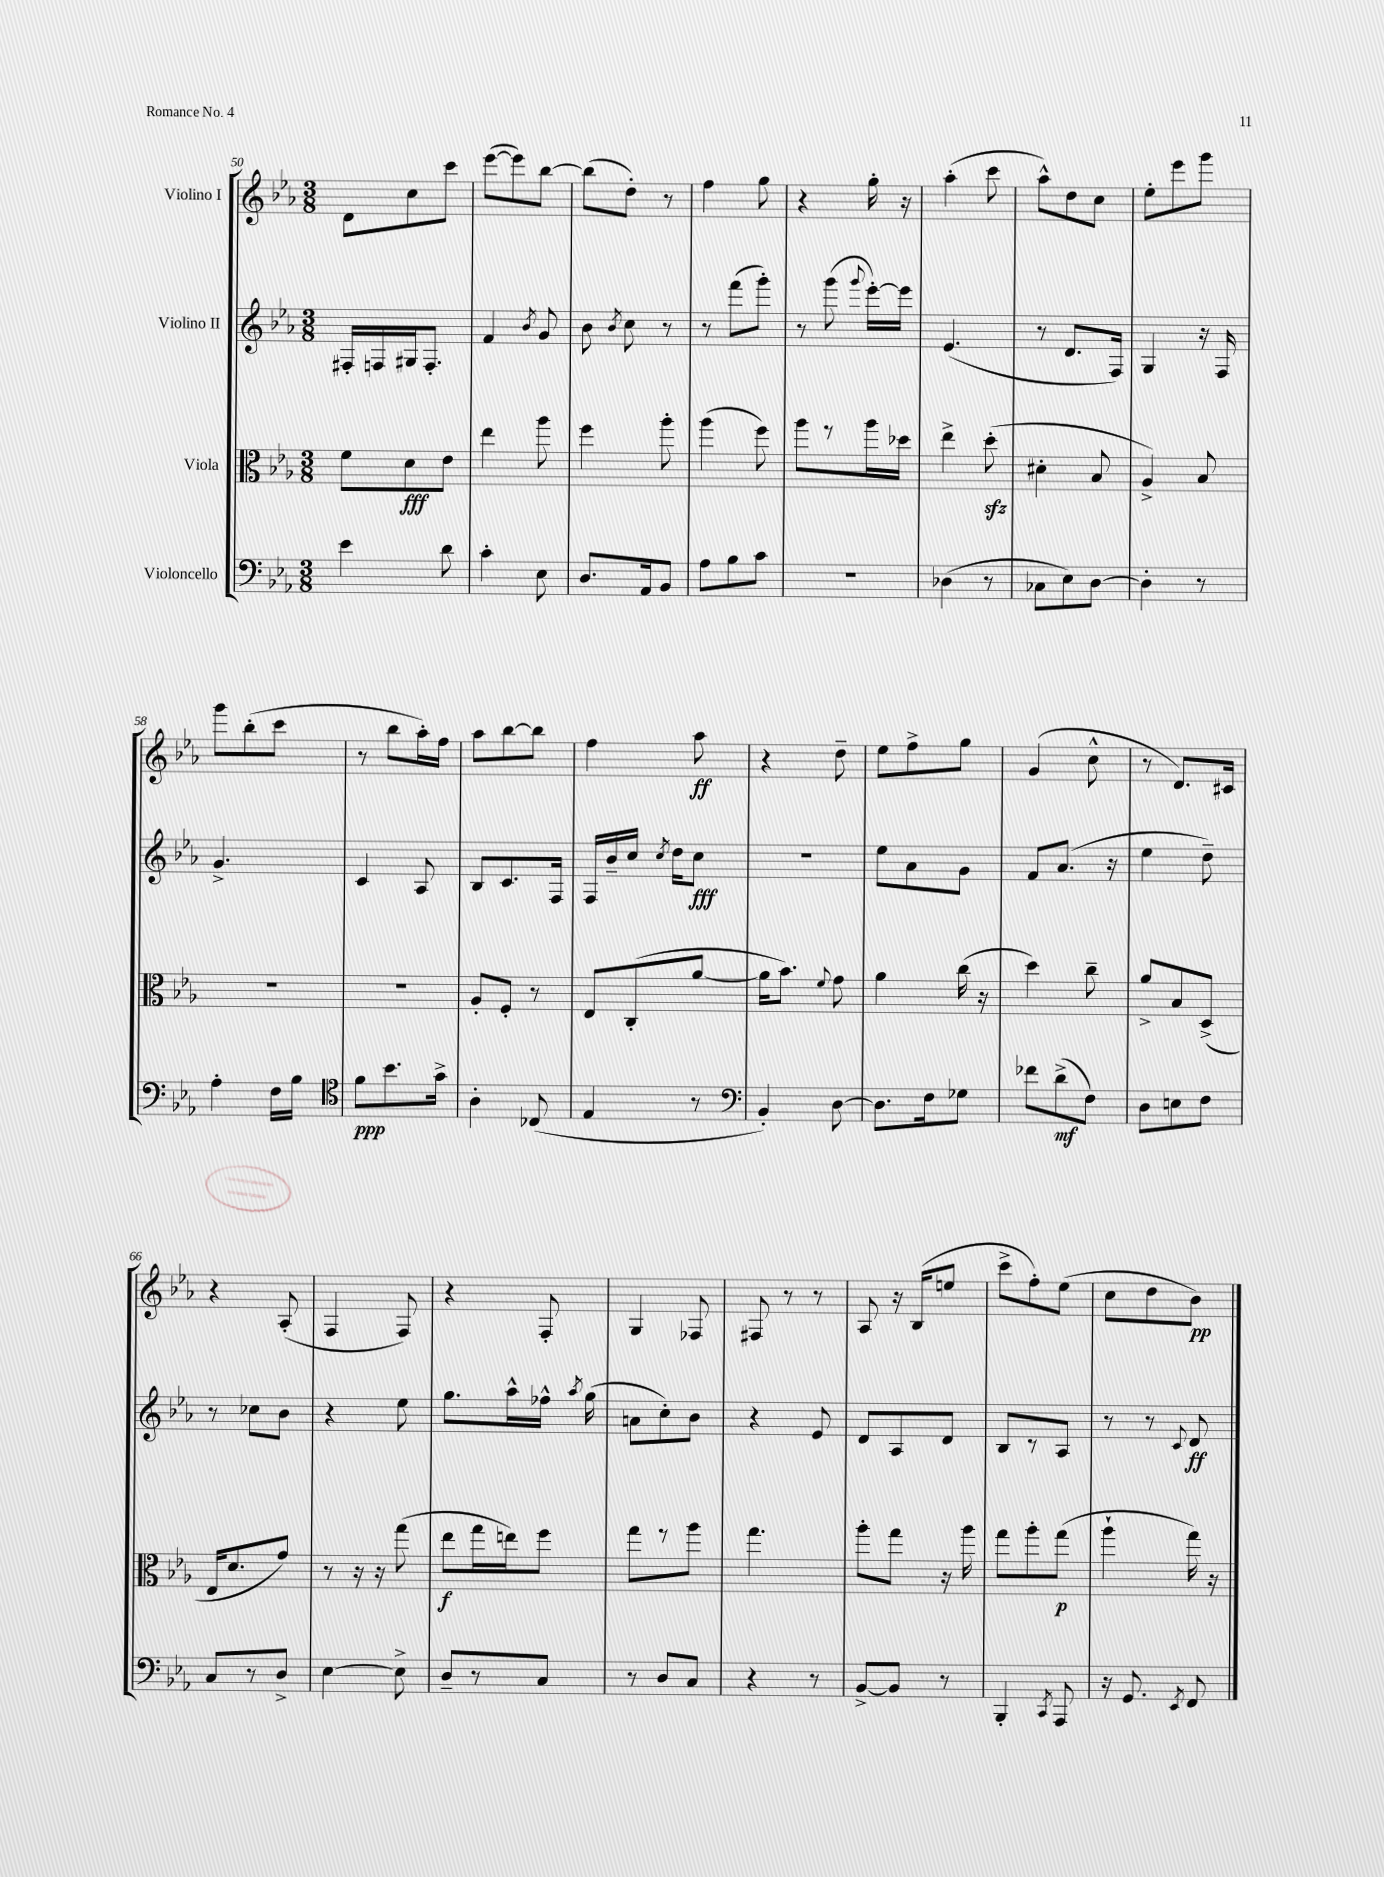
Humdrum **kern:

**kern	**dynam	**kern	**dynam	**kern	**dynam	**kern	**dynam
*part4	*part4	*part3	*part3	*part2	*part2	*part1	*part1
*staff4	*staff4	*staff3	*staff3	*staff2	*staff2	*staff1	*staff1
*I"Violoncello	*	*I"Viola	*	*I"Violino II	*	*I"Violino I	*
*clefF4	*	*clefC3	*	*clefG2	*	*clefG2	*
*k[b-e-a-]	*	*k[b-e-a-]	*	*k[b-e-a-]	*	*k[b-e-a-]	*
*M3/8	*	*M3/8	*	*M3/8	*	*M3/8	*
=50	=50	=50	=50	=50	=50	=50	=50
4e-\	.	8f\L	.	16F#X'/LL	.	8d\L	.
.	.	.	.	16Fn/	.	.	.
.	.	8d\	fff	16G#X/J	.	8cc\	.
.	.	.	.	8.F'/J	.	.	.
8d\	.	8e-\J	.	.	.	8ccc\J	.
=51	=51	=51	=51	=51	=51	=51	=51
4c'\	.	4ee-\	.	4f/	.	([8eee-\L	.
.	.	.	.	.	.	8eee-\])	.
.	.	.	.	8qb-/	.	.	.
8E-\	.	8aa-\	.	8g/	.	[8bb-\J	.
=52	=52	=52	=52	=52	=52	=52	=52
8.D/L	.	4ff\	.	8b-\	.	(8bb-\L]	.
.	.	.	.	8qb-/	.	.	.
.	.	.	.	8cc\	.	8dd'\J)	.
16AA-/k	.	.	.	.	.	.	.
8BB-/J	.	8aa-'\	.	8r	.	8r	.
=53	=53	=53	=53	=53	=53	=53	=53
8A-\L	.	(4aa-\	.	8r	.	4ff\	.
8B-\	.	.	.	(8fff\L	.	.	.
8c\J	.	8ff\)	.	8ggg'\J)	.	8gg\	.
=54	=54	=54	=54	=54	=54	=54	=54
4.r	.	8aa-\L	.	8r	.	4r	.
.	.	8r	.	(8ggg\	.	.	.
.	.	.	.	8qqggg/	.	.	.
.	.	16aa-\L	.	[16eee-'\LL)	.	16gg'\	.
.	.	16dd-X\JJ	.	16eee-\JJ]	.	16r	.
=55	=55	=55	=55	=55	=55	=55	=55
(4D-X\	.	4ee-^\	.	(4.e-/	.	(4aa-'\	.
8r	.	(8ddzz'\	.	.	.	8ccc\	.
=56	=56	=56	=56	=56	=56	=56	=56
8C-X\L	.	4d#X'\	.	8r	.	8aa-^^\L)	.
8E-\)	.	.	.	8.d/L	.	8dd\	.
[8D\J	.	8B-/	.	.	.	8cc\J	.
.	.	.	.	16F/Jk)	.	.	.
=57	=57	=57	=57	=57	=57	=57	=57
4D'\]	.	4A-^/)	.	4G/	.	8ee-'\L	.
.	.	.	.	.	.	8eee-\	.
8r	.	8B-/	.	16r	.	8ggg\J	.
.	.	.	.	16F/	.	.	.
!!LO:LB:g=z
=58	=58	=58	=58	=58	=58	=58	=58
4A-'\	.	4.r	.	4.g^/	.	8ggg\L	.
.	.	.	.	.	.	(8bb-'\	.
16F\LL	.	.	.	.	.	8ccc\J	.
16B-\JJ	.	.	.	.	.	.	.
=59	=59	=59	=59	=59	=59	=59	=59
*clefC4	*	*	*	*	*	*	*
8f\L	ppp	4.r	.	4c/	.	8r	.
8.b-\	.	.	.	.	.	8bb-\L	.
.	.	.	.	8A-/	.	16aa-'\L)	.
16g^\Jk	.	.	.	.	.	16ff\JJ	.
=60	=60	=60	=60	=60	=60	=60	=60
4A-'\	.	8A-'/L	.	8B-/L	.	8aa-\L	.
.	.	8F'/J	.	8.c/	.	[8bb-\	.
(8C-X/	.	8r	.	.	.	8bb-\J]	.
.	.	.	.	16F/Jk	.	.	.
=61	=61	=61	=61	=61	=61	=61	=61
4E-/	.	8E-/L	.	16F/LL	.	4ff\	.
.	.	.	.	16b-~/	.	.	.
.	.	(8C'/	.	16cc/JJ	.	.	.
.	.	.	.	8qcc/	.	.	.
.	.	.	.	16dd\KL	.	.	.
8r	.	[8a-/J	.	8cc\J	fff	8aa-\	ff
=62	=62	=62	=62	=62	=62	=62	=62
*clefF4	*	*	*	*	*	*	*
4BB-'/)	.	16a-\KL]	.	4.r	.	4r	.
.	.	8.b-\J)	.	.	.	.	.
.	.	8qqf/	.	.	.	.	.
[8D\	.	8g\	.	.	.	8dd~\	.
=63	=63	=63	=63	=63	=63	=63	=63
8.D\L]	.	4a-\	.	8ee-\L	.	8ee-\L	.
.	.	.	.	8a-\	.	8ff^\	.
16F\k	.	.	.	.	.	.	.
8G-X\J	.	(16cc\	.	8g\J	.	8gg\J	.
.	.	16r	.	.	.	.	.
=64	=64	=64	=64	=64	=64	=64	=64
8f-X\L	.	4dd\)	.	8f/L	.	(4g/	.
(8d^\	mf	.	.	(8.a-/J	.	.	.
8F\J)	.	8cc~\	.	.	.	8cc^^\	.
.	.	.	.	16r	.	.	.
=65	=65	=65	=65	=65	=65	=65	=65
8D\L	.	8a-^/L	.	4ee-\	.	8r	.
8En\	.	8B-/	.	.	.	8.d/L)	.
8F\J	.	(8D^/J	.	8dd~\)	.	.	.
.	.	.	.	.	.	16c#X/Jk	.
!!LO:LB:g=z
=66	=66	=66	=66	=66	=66	=66	=66
8C/L	.	16E-/KL	.	8r	.	4r	.
.	.	8.d/	.	.	.	.	.
8r	.	.	.	8cc-X\L	.	.	.
8D^/J	.	8g/J)	.	8b-\J	.	(8A-'/	.
=67	=67	=67	=67	=67	=67	=67	=67
[4E-\	.	8r	.	4r	.	4F/	.
.	.	16r	.	.	.	.	.
.	.	16r	.	.	.	.	.
8E-^\]	.	(8gg\	.	8ee-\	.	8F/)	.
=68	=68	=68	=68	=68	=68	=68	=68
8D~/L	.	8ee-\L	f	8.gg\L	.	4r	.
8r	.	16gg\L	.	.	.	.	.
.	.	16een\J)	.	16aa-^^\L	.	.	.
8C/J	.	8ff\J	.	16ff-X^^\JJ	.	8F'/	.
.	.	.	.	8qaa-/	.	.	.
.	.	.	.	(16gg\	.	.	.
=69	=69	=69	=69	=69	=69	=69	=69
8r	.	8gg\L	.	8an\L	.	4G/	.
8D/L	.	8r	.	8cc'\)	.	.	.
8C/J	.	8aa-\J	.	8b-\J	.	8F-X/	.
=70	=70	=70	=70	=70	=70	=70	=70
4r	.	4.gg\	.	4r	.	8F#X/	.
.	.	.	.	.	.	8r	.
8r	.	.	.	8e-/	.	8r	.
=71	=71	=71	=71	=71	=71	=71	=71
[8BB-^/L	.	8aa-'\L	.	8d/L	.	8A-/	.
8BB-/J]	.	8gg\J	.	8A-/	.	16r	.
.	.	.	.	.	.	(16B-/KL	.
8r	.	16r	.	8d/J	.	8een/J	.
.	.	16aa-\	.	.	.	.	.
=72	=72	=72	=72	=72	=72	=72	=72
4BBB-'/	.	8gg\L	.	8B-/L	.	8ccc^\L	.
.	.	8aa-'\	.	8r	.	8ff'\)	.
8qCC/	.	.	.	.	.	.	.
8AAA-/	.	(8gg\J	p	8A-/J	.	(8ee-\J	.
=73	=73	=73	=73	=73	=73	=73	=73
16r	.	4aa-`\	.	8r	.	8cc\L	.
8.GG/	.	.	.	.	.	.	.
.	.	.	.	8r	.	8dd\	.
8qEE-/	.	.	.	8qqc/	.	.	.
8FF/	.	16gg\)	.	8d/	ff	8b-\J)	pp
.	.	16r	.	.	.	.	.
==	==	==	==	==	==	==	==
*-	*-	*-	*-	*-	*-	*-	*-
